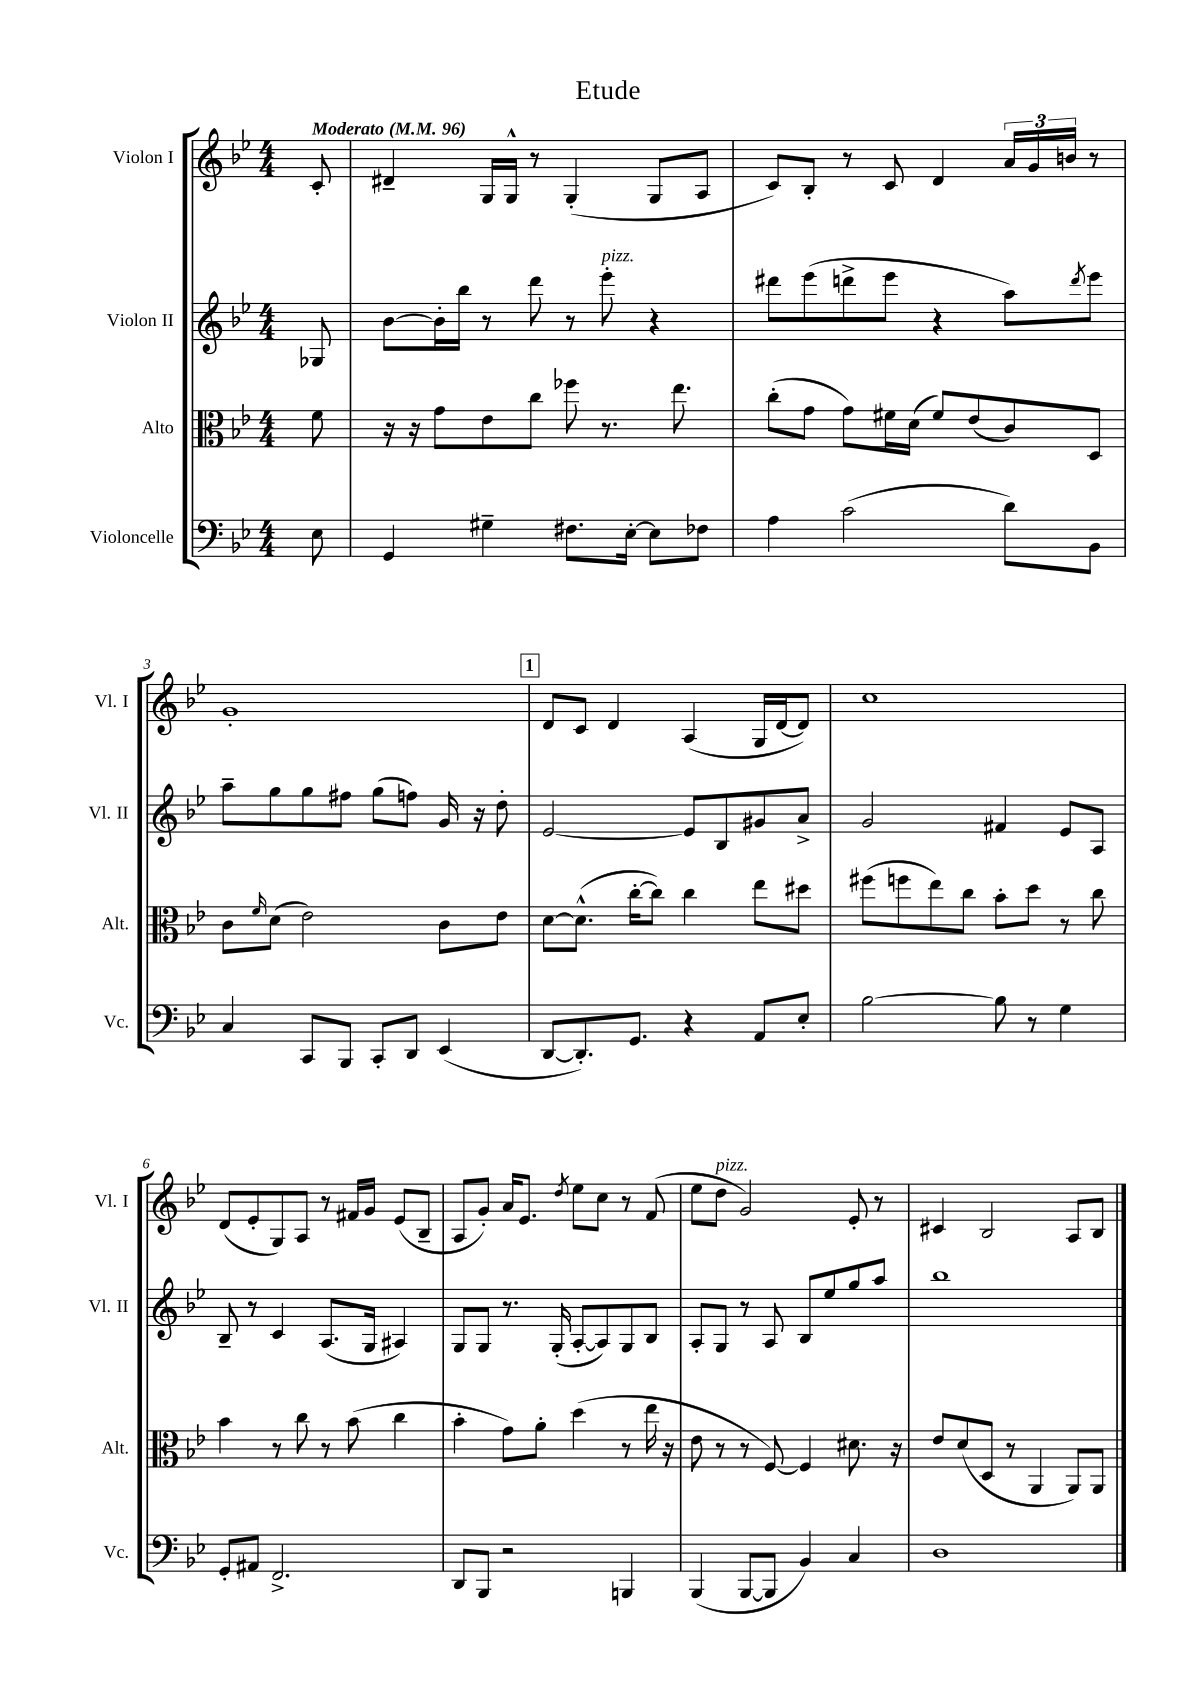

**kern	**kern	**kern	**kern
*staff4	*staff3	*staff2	*staff1
*clefF4	*clefC3	*clefG2	*clefG2
*k[b-e-]	*k[b-e-]	*k[b-e-]	*k[b-e-]
*M4/4	*M4/4	*M4/4	*M4/4
*MM96	*MM96	*MM96	*MM96
8E-	8f	8G-	8c'
=	=	=	=
4GG	16r	[8b-	4d#~
.	16r	.	.
.	8g	16b-']	.
.	.	16bb-	.
4G#~	8e-	8r	16G
.	.	.	16G^^
.	8cc	8ddd	8r
8.F#	8ff-	8r	(4G'
.	8.r	8eee-'	.
[16E-'	.	.	.
8E-]	.	4r	8G
.	8.ee-	.	.
8F-	.	.	8A
=	=	=	=
4A	(8cc'	8ddd#	8c)
.	8g	(8eee-	8B-'
(2c	8g)	8ddd^	8r
.	16f#	8eee-	8c
.	(16d	.	.
.	8f#)	4r	4d
.	(8e-	.	.
8d)	8c)	8aa)	24a
.	.	.	24g
.	.	.	24b
.	.	8qddd	.
8BB-	8D	8eee-	8r
=	=	=	=
4C	8c	8aa~	1g'
.	16qqf	.	.
.	(8d	8gg	.
8CC	2e-)	8gg	.
8BBB-	.	8ff#	.
8CC'	.	(8gg	.
8DD	.	8ff)	.
(4EE-	8c	16g	.
.	.	16r	.
.	8e-	8dd'	.
=	=	=	=
[8DD	[8d	[2e-	8d
8.DD'])	(8.d^^]	.	8c
.	.	.	4d
8.GG	[16cc'	.	.
.	8cc])	.	.
4r	4cc	8e-]	(4A
.	.	8B-	.
8AA	8ee-	8g#	16G
.	.	.	[16d
8E-'	8dd#	8a^	8d])
=	=	=	=
[2B-	(8ff#	2g	1cc
.	8ff	.	.
.	8ee-)	.	.
.	8cc	.	.
8B-]	8b-'	4f#	.
8r	8dd	.	.
4G	8r	8e-	.
.	8cc	8A	.
=	=	=	=
8GG'	4b-	8B-~	(8d
8AA#	.	8r	8e-'
2.FF^	8r	4c	8G)
.	8cc	.	8A
.	8r	(8.A	8r
.	(8b-	.	16f#
.	.	16G	16g
.	4cc	4A#)	(8e-
.	.	.	8B-~
=	=	=	=
8DD	4b-'	8G	8A
8BBB-	.	8G	8g')
2r	8g)	8.r	16a
.	.	.	8.e-
.	8a'	.	.
.	.	(16G'	.
.	.	.	8qdd
.	(4dd	[8A'	8ee-
.	.	8A])	8cc
4BBB	8r	8G	8r
.	16ee-	8B-	(8f
.	16r	.	.
=	=	=	=
(4BBB-	8e-	8A'	8ee-
.	8r	8G	8dd
[8BBB-	8r	8r	2g)
8BBB-]	[8F)	8A	.
4BB-)	4F]	8B-	.
.	.	8ee-	.
4C	8.d#	8gg	8e-'
.	.	8aa	8r
.	16r	.	.
=	=	=	=
1D	8e-	1bb-	4c#
.	(8d	.	.
.	8D	.	2B-
.	8r	.	.
.	4AA	.	.
.	8AA)	.	8A
.	8AA	.	8B-
==	==	==	==
*-	*-	*-	*-
